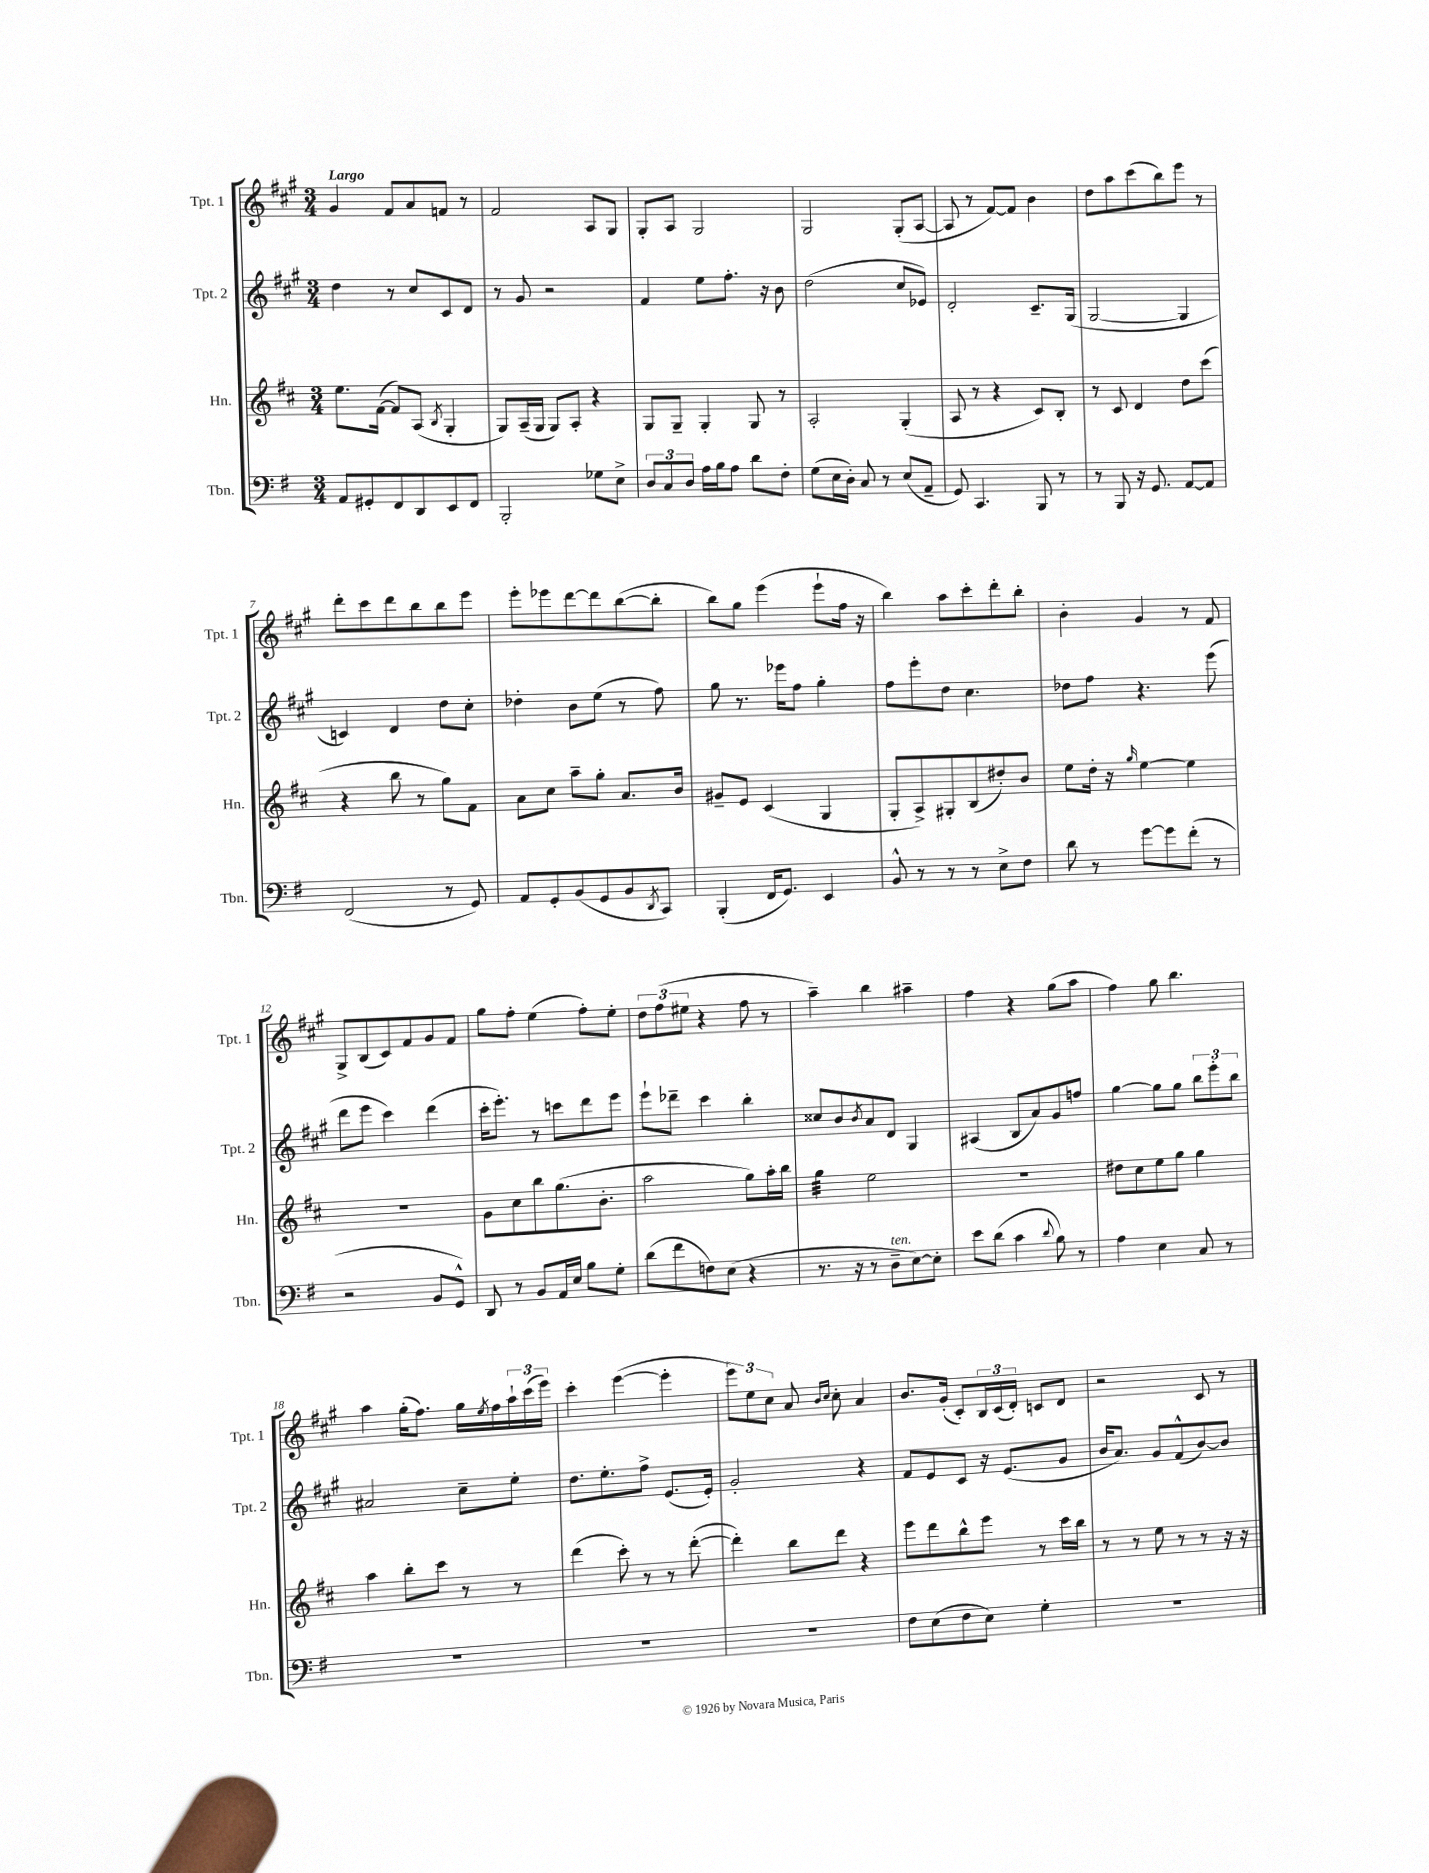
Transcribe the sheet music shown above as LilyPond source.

<<
\new StaffGroup <<
\new Staff = "s0" \with { instrumentName = "Tpt. 1" shortInstrumentName = "Tpt. 1" } {
    \clef treble \key a \major \numericTimeSignature \time 3/4 \tempo "Largo"
    gis'4 fis'8 a'8 f'8 r8 |
    fis'2 a8 gis8 |
    gis8-. a8 gis2 |
    gis2 gis8-.( a8~ |
    a8 r8 fis'8~) fis'8 b'4 |
    d''8 a''8 cis'''8( b''8) e'''8 r8 |
    d'''8-. cis'''8 d'''8 b''8 b''8 e'''8 |
    e'''8-. ees'''8 d'''8~ d'''8 b''8~( b''8-. |
    b''8) gis''8 e'''4( e'''8-! fis''16 r16 |
    b''4) a''8 cis'''8-. d'''8-. b''8-. |
    b'4-. gis'4 r8 fis'8 |
    gis8-> b8( cis'8) fis'8 gis'8 fis'8 |
    gis''8 fis''8-. e''4( fis''8-.) e''8-. |
    \tuplet 3/2 { d''8 fis''8( eis''8 } r4 fis''8 r8 |
    a''4--) b''4 ais''4-- |
    fis''4 r4 gis''8( a''8 |
    fis''4) gis''8 b''4. |
    a''4 gis''16-.( fis''8.) gis''16 \acciaccatura { e''8 } fis''16 \tuplet 3/2 { a''16-! cis'''16( e'''16) } |
    cis'''4-. e'''4~( e'''4-. |
    \tuplet 3/2 { e'''8) e''8 cis''8 } a'8 \grace { b'16 cis''16 } cis''8-. a'4 |
    b'8. gis'16-.( cis'8-.) \tuplet 3/2 { b16 cis'16( d'16-.) } c'8 d'8 |
    r2 cis'8 r8 \bar "|." |
}
\new Staff = "s1" \with { instrumentName = "Tpt. 2" shortInstrumentName = "Tpt. 2" } {
    \clef treble \key a \major \numericTimeSignature \time 3/4
    d''4 r8 cis''8 cis'8 d'8 |
    r8 gis'8 r2 |
    fis'4 e''8 fis''8.-. r16 b'8 |
    d''2( cis''8 ees'8) |
    d'2-. cis'8.-- gis16( |
    gis2~ gis4 |
    c'4) d'4 d''8 cis''8-. |
    des''4-. b'8 e''8( r8 fis''8) |
    gis''8 r8. ees'''16 fis''8 gis''4-. |
    fis''8 e'''8-. d''8 cis''4. |
    des''8 fis''8 r4. e'''8( |
    d'''8 e'''8 cis'''4) d'''4( |
    cis'''16-. e'''8.-.) r8 c'''8 d'''8 e'''8 |
    e'''8-! des'''8-- cis'''4 b''4-. |
    cisis''8 b'8 \acciaccatura { b'8 } a'8 d'8 gis4 |
    ais4( b8 a'8) gis'8 f''8 |
    gis''4~ gis''8 gis''8 \tuplet 3/2 { b''8 e'''8-. b''8 } |
    ais'2 cis''8-- e''8-. |
    d''8. e''8.-. fis''8-> e'8.( e'16-.) |
    gis'2-. r4 |
    fis'8 e'8 cis'8 r16 e'8.( gis'8 |
    b'16 a'8.) gis'8 fis'8-^( b'8~) b'8 \bar "|." |
}
\new Staff = "s2" \with { instrumentName = "Hn." shortInstrumentName = "Hn." } {
    \clef treble \key d \major \numericTimeSignature \time 3/4
    e''8. fis'16~( fis'8) a8( \acciaccatura { b8 } g4-. |
    g8) a16--( g16 g8) a8-. r4 |
    g8 g8-- g4-. g8 r8 |
    a2-. g4-.( |
    a8 r8 r4 cis'8) b8-. |
    r8 cis'8 d'4 d''8 cis'''8( |
    r4 b''8 r8 g''8) fis'8 |
    a'8 cis''8 a''8-- g''8-. a'8. b'16 |
    gis'8-- e'8 cis'4( g4 |
    g8-. a8->) gis8-. b8( dis''8-.) b'8 |
    e''8 d''16-. r16 \grace { g''16 } e''4~ e''4 |
    R2. |
    g'8 cis''8 b''8 g''8.( b'8.-. |
    a''2 g''8) a''16-. b''16 |
    g''4:32 e''2 |
    R2. |
    dis''8 cis''8 e''8 g''8 g''4 |
    a''4 b''8-. cis'''8 r8 r8 |
    d'''4( cis'''8-.) r8 r8 d'''8~-.( |
    d'''4-.) b''8 d'''8 r4 |
    e'''8 d'''8 b''8-^ e'''8 r8 cis'''16 b''16 |
    r8 r8 e''8 r8 r8 r16 r16 \bar "|." |
}
\new Staff = "s3" \with { instrumentName = "Tbn." shortInstrumentName = "Tbn." } {
    \clef bass \key g \major \numericTimeSignature \time 3/4
    a,8 gis,8-. fis,8 d,8 e,8 fis,8 |
    b,,2-. ges8 e8-> |
    \tuplet 3/2 { d8 c8 d8 } a16 b16 a8 d'8 fis8-. |
    g8( e16 d16-.) c8 r8 e8( a,8-- |
    g,8) c,4. b,,8 r8 |
    r8 b,,8 r16 g,8. a,8~ a,8 |
    fis,2( r8 g,8) |
    a,8 g,8-. b,8( g,8 b,8 \acciaccatura { d,8 } c,8) |
    b,,4-.( fis,16 g,8.) e,4 |
    b,8-^ r8 r8 r8 e8-> fis8 |
    d'8 r8 g'8~ g'8 fis'8-.( r8 |
    r2 b,8 g,8-^) |
    d,8 r8 b,8 a,16 e16 b8 g8-. |
    d'8( fis'8 f8) e8( r4 |
    r8. r16 r8 d8--^\markup { \italic "ten." } e8~) e8-. |
    e'8 d'8( c'4 \appoggiatura { d'8 } b8) r8 |
    a4 e4 c8 r8 |
    R2. |
    R2. |
    R2. |
    fis8 e8( fis8 e8) g4-. |
    R2. \bar "|." |
}
>>
>>
